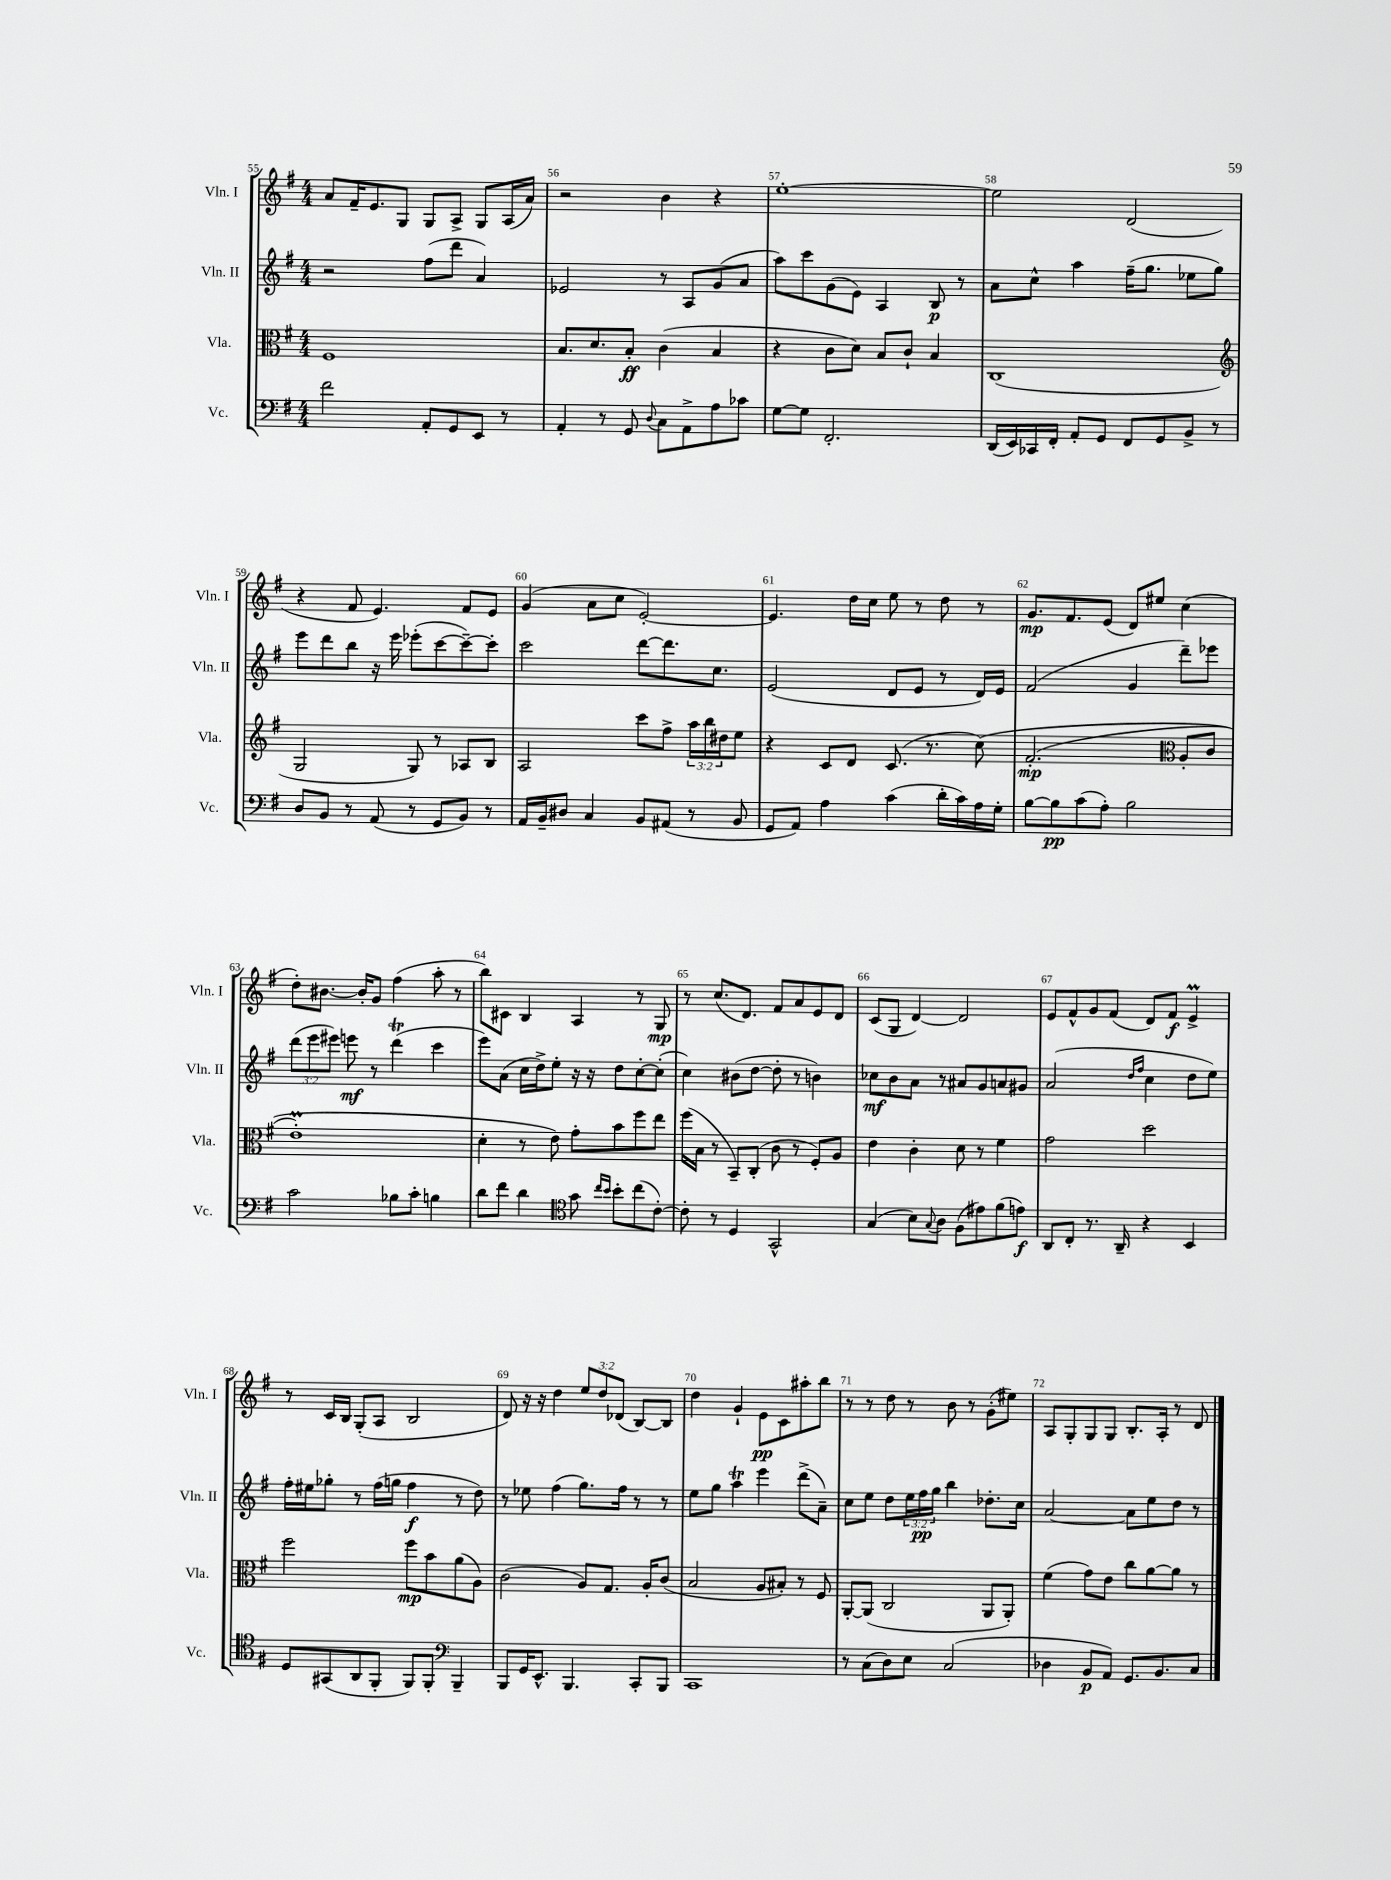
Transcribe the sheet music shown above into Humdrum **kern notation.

**kern	**dynam	**kern	**dynam	**kern	**dynam	**kern	**dynam
*part4	*part4	*part3	*part3	*part2	*part2	*part1	*part1
*staff4	*staff4	*staff3	*staff3	*staff2	*staff2	*staff1	*staff1
*I"Vc.	*	*I"Vla.	*	*I"Vln. II	*	*I"Vln. I	*
*I'Vc.	*	*I'Vla.	*	*I'Vln. II	*	*I'Vln. I	*
*clefF4	*	*clefC3	*	*clefG2	*	*clefG2	*
*k[f#]	*	*k[f#]	*	*k[f#]	*	*k[f#]	*
*M4/4	*	*M4/4	*	*M4/4	*	*M4/4	*
=55	=55	=55	=55	=55	=55	=55	=55
2f#\	.	1F#	.	2r	.	8a/L	.
.	.	.	.	.	.	16f#~/K	.
.	.	.	.	.	.	8.e/	.
.	.	.	.	.	.	8G/J	.
8AA'/L	.	.	.	(8ff#\L	.	8G/L	.
8GG/	.	.	.	8ddd\J	.	8A^/J	.
8EE/J	.	.	.	4a/)	.	8G/L	.
8r	.	.	.	.	.	(16A/L	.
.	.	.	.	.	.	16a/JJ)	.
=56	=56	=56	=56	=56	=56	=56	=56
4AA'/	.	8.B/L	.	2e-X/	.	2r	.
.	.	8.d/	.	.	.	.	.
8r	.	.	.	.	.	.	.
8GG/	.	8B'/J	ff	.	.	.	.
8qqD/	.	.	.	.	.	.	.
8C\L	.	(4c\	.	8r	.	4b\	.
8AA^\	.	.	.	8A/L	.	.	.
8A\	.	4B/	.	(8g/	.	4r	.
8c-X\J	.	.	.	8a/J	.	.	.
=57	=57	=57	=57	=57	=57	=57	=57
[8G\L	.	4r	.	8aa\L)	.	[1ee'	.
8G\J]	.	.	.	8ccc\	.	.	.
2.FF#'/	.	8c\L	.	(8g\	.	.	.
.	.	8d\J)	.	8e\J)	.	.	.
.	.	8B/L	.	4A/	.	.	.
.	.	8c`/J	.	.	.	.	.
.	.	4B/	.	8B/	p	.	.
.	.	.	.	8r	.	.	.
=58	=58	=58	=58	=58	=58	=58	=58
(16DD/LL	.	(1C	.	8a\L	.	2ee\]	.
16EE/)	.	.	.	.	.	.	.
16CC-X/	.	.	.	8cc^^\J	.	.	.
16FF#'/JJ	.	.	.	.	.	.	.
8AA'/L	.	.	.	4aa\	.	.	.
8GG/J	.	.	.	.	.	.	.
8FF#/L	.	.	.	(16ff#~\KL	.	(2d/	.
.	.	.	.	8.gg\J	.	.	.
8GG/	.	.	.	.	.	.	.
8BB^/J	.	.	.	8ee-X\L	.	.	.
8r	.	.	.	8gg\J)	.	.	.
!!LO:LB:g=z
=59	=59	=59	=59	=59	=59	=59	=59
*	*	*clefG2	*	*	*	*	*
8D/L	.	2G/	.	8eee\L	.	4r	.
8BB/J	.	.	.	8ddd\	.	.	.
8r	.	.	.	8bb\J	.	8f#/	.
(8AA/	.	.	.	16r	.	4.e/)	.
.	.	.	.	16eee\	.	.	.
8r	.	8G/)	.	(8eee-X'\L	.	.	.
8GG/L	.	8r	.	[8ccc\	.	.	.
8BB/J)	.	8A-X/L	.	8ccc~\_)	.	8f#/L	.
8r	.	8B/J	.	8ccc'\J]	.	8e/J	.
=60	=60	=60	=60	=60	=60	=60	=60
16AA/LL	.	2A/	.	2ccc\	.	(4g/	.
16BB~/J	.	.	.	.	.	.	.
8D#X/J	.	.	.	.	.	.	.
4C/	.	.	.	.	.	8a\L	.
.	.	.	.	.	.	8cc\J	.
8BB/L	.	8ccc\L	.	[8ddd\L	.	[2e'/)	.
(8AA#X/J	.	8ff#^\J	.	8.ddd\]	.	.	.
8r	.	24aa\LL	.	.	.	.	.
.	.	24bb\	.	.	.	.	.
.	.	.	.	8.cc\J	.	.	.
.	.	24dd#X\J	.	.	.	.	.
8BB/	.	8ee\J	.	.	.	.	.
=61	=61	=61	=61	=61	=61	=61	=61
8GG/L	.	4r	.	(2e/	.	4.e/]	.
8AA/J)	.	.	.	.	.	.	.
4A\	.	8c/L	.	.	.	.	.
.	.	8d/J	.	.	.	16dd\LL	.
.	.	.	.	.	.	16cc\JJ	.
(4c\	.	(8.c/	.	8d/L	.	8ee\	.
.	.	.	.	8e/J	.	8r	.
.	.	8.r	.	.	.	.	.
16d'\LL	.	.	.	8r	.	8dd\	.
16c\)	.	.	.	.	.	.	.
16A\	.	(8cc\)	.	16d/LL)	.	8r	.
16G'\JJ	.	.	.	16e/JJ	.	.	.
=62	=62	=62	=62	=62	=62	=62	=62
[8B\L	.	(2.f#'/	mp	(2f#/	.	8.g/L	mp
8B\]	pp	.	.	.	.	.	.
.	.	.	.	.	.	8.f#/	.
(8c\	.	.	.	.	.	.	.
8A'\J)	.	.	.	.	.	(8e/J	.
2B\	.	.	.	4g/	.	8d/L)	.
.	.	.	.	.	.	8ee#X/J	.
*	*	*clefC3	*	*	*	*	*
.	.	8A'/L	.	8ddd~\L)	.	(4cc\	.
.	.	8c/J	.	8eee-X\J	.	.	.
!!LO:LB:g=z
=63	=63	=63	=63	=63	=63	=63	=63
2c\	.	1eM')	.	(12ddd\L	.	8dd'\L)	.
.	.	.	.	12eee\	.	.	.
.	.	.	.	.	.	[8.b#X\J	.
.	.	.	.	12eee#X\J)	.	.	.
.	.	.	.	8eeen\	mf	.	.
.	.	.	.	.	.	16b#'/KL]	.
.	.	.	.	8r	.	8g/J	.
8B-X\L	.	.	.	(4dddT\	.	(4ff#\	.
8c'\J	.	.	.	.	.	.	.
4Bn\	.	.	.	4ccc\	.	8aa'\	.
.	.	.	.	.	.	8r	.
=64	=64	=64	=64	=64	=64	=64	=64
8d\L	.	4d'\	.	8eee\L)	.	8bb\L)	.
8f#\J	.	.	.	(8a\J	.	8c#X\J	.
4d\	.	8r	.	16cc\LL	.	4B/	.
.	.	.	.	16dd^\J)	.	.	.
.	.	8e\)	.	8ee'\J	.	.	.
*clefC4	*	*	*	*	*	*	*
8g\	.	8g'\L	.	16r	.	4A/	.
.	.	.	.	16r	.	.	.
16qqcc/LL	.	.	.	.	.	.	.
16qqb/JJ	.	.	.	.	.	.	.
8b'\L	.	8b\	.	8dd\L	.	.	.
(8cc\	.	8ff#\	.	[8cc'\	.	8r	.
[8c'\J)	.	8ee\J	.	(8cc'\J]	.	8G/	mp
=65	=65	=65	=65	=65	=65	=65	=65
8c'\]	.	(16ff#\LL	.	4cc\)	.	8r	.
.	.	16B\JJ	.	.	.	.	.
8r	.	8r	.	.	.	(8.cc/L	.
4D/	.	8BB~/L)	.	(8b#X\L	.	.	.
.	.	.	.	.	.	8.d/J)	.
.	.	(8C'/J	.	[8dd\J	.	.	.
2GG^^/	.	8c\	.	8dd'\]	.	8f#/L	.
.	.	8r	.	8r	.	8a/	.
.	.	8F#'/L)	.	4bn\)	.	8e/	.
.	.	8A/J	.	.	.	8d/J	.
=66	=66	=66	=66	=66	=66	=66	=66
(4G/	.	4e\	.	8cc-X\L	mf	(8c/L	.
.	.	.	.	8b\	.	8G/J	.
8B\L)	.	4c'\	.	8a\J	.	[4d/)	.
8qqG/	.	.	.	.	.	.	.
8A\J	.	.	.	8r	.	.	.
(8F#\L	.	8d\	.	8a#X/L	.	2d/]	.
8e#X\)	.	8r	.	8g/	.	.	.
(8f#\	.	4f#\	.	8an/	.	.	.
8en\J)	f	.	.	8g#X/J	.	.	.
=67	=67	=67	=67	=67	=67	=67	=67
8AA/L	.	2g\	.	(2a/	.	8e/L	.
8C'/J	.	.	.	.	.	8f#^^/	.
8.r	.	.	.	.	.	8g/	.
.	.	.	.	.	.	(8f#/J	.
16AA~/	.	.	.	.	.	.	.
.	.	.	.	16qqdd/LL	.	.	.
.	.	.	.	16qqff#/JJ	.	.	.
4r	.	2dd\	.	4cc\	.	8d/L)	.
.	.	.	.	.	.	8f#/J	f
4BB/	.	.	.	8dd\L	.	4eM^/	.
.	.	.	.	8ee\J)	.	.	.
!!LO:LB:g=z
=68	=68	=68	=68	=68	=68	=68	=68
8D/L	.	2ff#\	.	16ff#'\LL	.	8r	.
.	.	.	.	16ee#X\J	.	.	.
(8GG#X/	.	.	.	8gg-X'\J	.	16c/LL	.
.	.	.	.	.	.	16B/JJ	.
8AA/	.	.	.	8r	.	(8G'/L	.
8FF#'/J	.	.	.	(16ff#\LL	.	8A/J	.
.	.	.	.	16ggn\JJ	.	.	.
8FF#/L)	.	8ff#\L	mp	4ff#\	f	2B/	.
8FF#'/J	.	8b\	.	.	.	.	.
*clefF4	*	*	*	*	*	*	*
4BBB~/	.	(8a\	.	8r	.	.	.
.	.	8A\J)	.	8dd\)	.	.	.
=69	=69	=69	=69	=69	=69	=69	=69
8BBB/L	.	(2c\	.	8r	.	8d/)	.
16GG/K	.	.	.	8ee-X\	.	16r	.
8.EE^^/J	.	.	.	.	.	16r	.
.	.	.	.	(4ff#\	.	4dd\	.
4.BBB/	.	.	.	.	.	.	.
.	.	8A/L)	.	8.gg\L)	.	12ee/L	.
.	.	.	.	.	.	12dd/	.
.	.	8.G/J	.	.	.	.	.
.	.	.	.	.	.	(12d-X/J	.
.	.	.	.	16ff#\Jk	.	.	.
8CC'/L	.	.	.	8r	.	[8B/L)	.
.	.	16A'/KL	.	.	.	.	.
8BBB/J	.	(8c/J	.	8r	.	8B/J]	.
=70	=70	=70	=70	=70	=70	=70	=70
1CC	.	2B/	.	8ee\L	.	4dd\	.
.	.	.	.	8gg\J	.	.	.
.	.	.	.	4aaT\	.	4g`/	.
.	.	8A/L	.	4eee\	.	8e\L	pp
.	.	8B#X'/J)	.	.	.	8c\	.
.	.	8r	.	(8ddd^\L	.	8aa#X'\	.
.	.	8F#/	.	8a~\J)	.	8bb\J	.
=71	=71	=71	=71	=71	=71	=71	=71
8r	.	[8AA'/L	.	8cc\L	.	8r	.
(8C\L	.	(8AA/J]	.	8ee\J	.	8r	.
8D\)	.	2C/	.	8dd\L	.	8dd\	.
8E\J	.	.	.	24ee\L	.	8r	.
.	.	.	.	24ff#\	pp	.	.
.	.	.	.	24gg\JJ	.	.	.
(2C/	.	.	.	4bb\	.	8b\	.
.	.	.	.	.	.	8r	.
.	.	8AA/L	.	8.dd-X'\L	.	(8g'\L	.
.	.	8AA'/J)	.	.	.	8ee#X\J)	.
.	.	.	.	16cc\Jk	.	.	.
=72	=72	=72	=72	=72	=72	=72	=72
4D-X\	.	(4f#\	.	[2a/	.	8A/L	.
.	.	.	.	.	.	8G'/	.
8BB/L	p	8g\L)	.	.	.	8G/	.
8AA/J)	.	8e\J	.	.	.	8G/J	.
8.GG/L	.	8cc\L	.	8a\L]	.	8.B'/L	.
.	.	[8a\	.	8ee\	.	.	.
8.BB/	.	.	.	.	.	16A'/Jk	.
.	.	8a\J]	.	8dd\J	.	8r	.
8C/J	.	8r	.	8r	.	8d/	.
==	==	==	==	==	==	==	==
*-	*-	*-	*-	*-	*-	*-	*-
